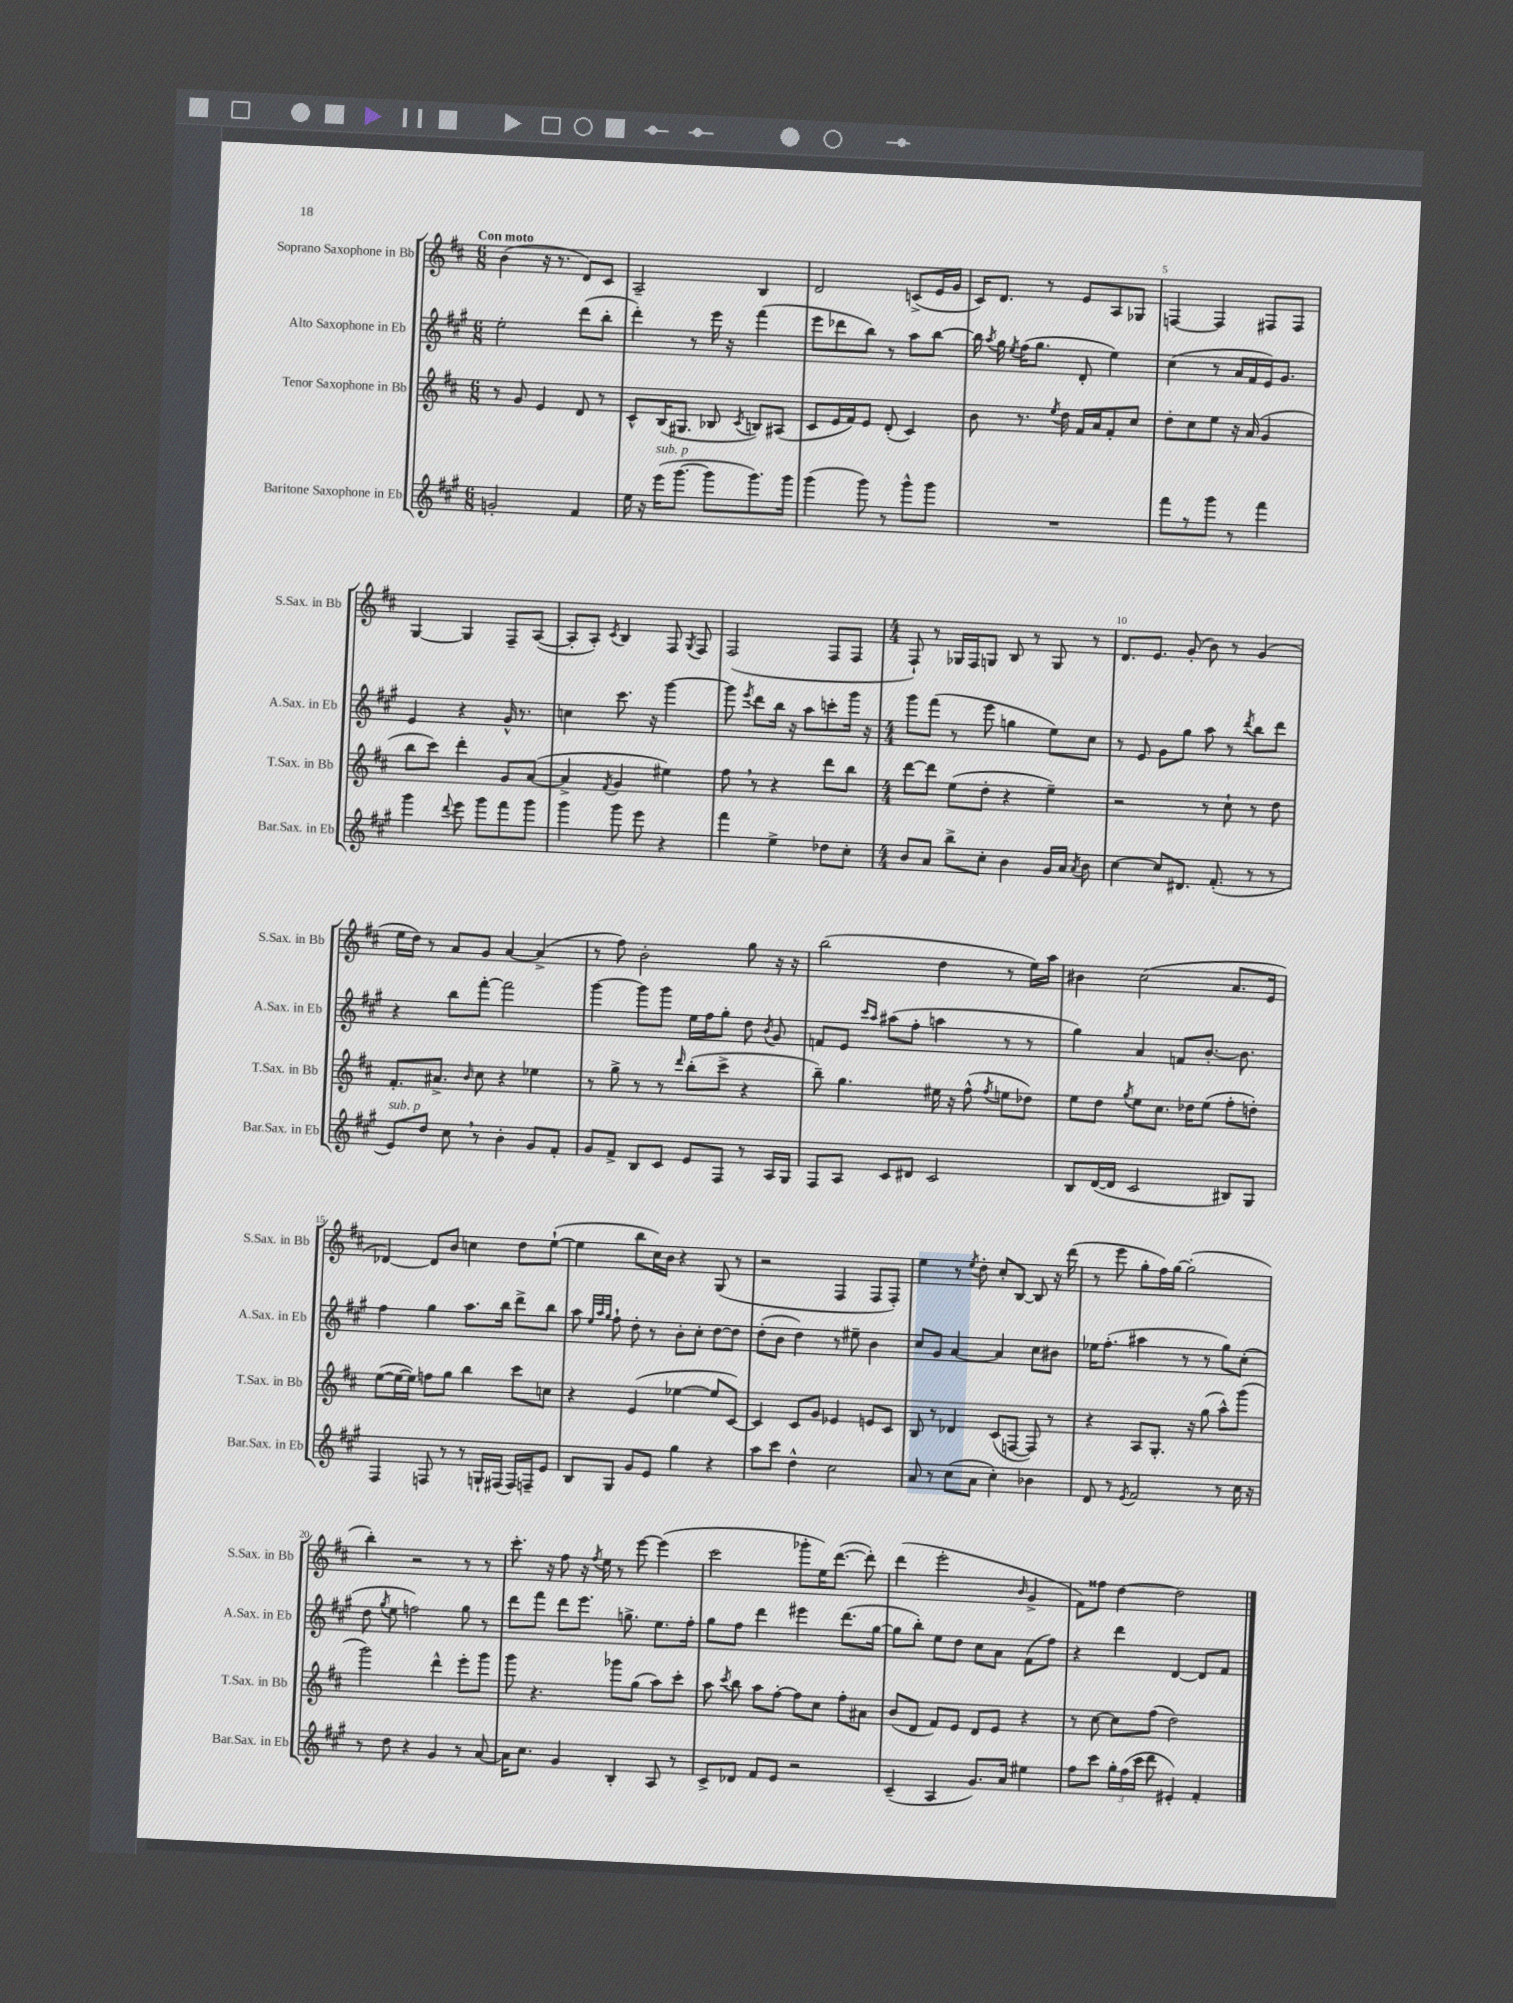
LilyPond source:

<<
\new StaffGroup <<
\new Staff = "s0" \with { instrumentName = "Soprano Saxophone in Bb" shortInstrumentName = "S.Sax. in Bb" } {
    \clef treble \key d \major \numericTimeSignature \time 6/8 \tempo "Con moto"
    \autoBeamOff b'4( r16 r8. d'8[) cis'8] |
    a2-- b4 |
    d'2 c'8[->( e'16 g'16] |
    cis'16[) d'8.] r8 e'8[ a8 ges8] |
    f4~ f4 fis8[ fis8] |
    g4~ g4 fis8[-- a8]~( |
    a8[-. a8]-.) \acciaccatura { cis'8 } b4 fis8 \acciaccatura { g8 } fis8 |
    fis2( fis8[ fis8] |
    \numericTimeSignature \time 4/4 fis8-!) r8 ges16[ fis16 g8] b8 r8 g8 r8 |
    d'8.[ e'8.] g'8-.( b'8) r8 g'4( |
    e''16[ d''16]) r8 a'8[ g'8] a'4~ a'4->( |
    r8 fis''8) b'2-. g''8 r16 r16 |
    b''2( d''4 r8 e''16[) a''16] |
    bis'4 cis''2( a'8.[ e'16] |
    des'4~) des'8[ b'8] c''4 d''8[ e''8]~-!( |
    e''4 b''8[ cis''16) b'16] r4 g8( r8 |
    r2 fis4 fis8[ fis8]-.) |
    e''4 r8 \acciaccatura { e''8 } d''8-. cis''8[-. b8]~ b8 r16 d'''16( |
    r8 e'''8 g''8[-. fis''16) g''16]~ g''2-.( |
    b''4-.) r2 r8 r8 |
    cis'''8.-. r16 fis''8 r16 \acciaccatura { fis''8 } e''16 r8 e'''8~ e'''4( |
    cis'''2 ges'''8[-. e''16) d'''8.]~( d'''8-.) |
    d'''4( e'''2-. \grace { b'16 } g'4-> |
    fis'8[) fisis''8] d''4~ d''2 \bar "|." |
}
\new Staff = "s1" \with { instrumentName = "Alto Saxophone in Eb" shortInstrumentName = "A.Sax. in Eb" } {
    \clef treble \key a \major \numericTimeSignature \time 6/8
    \autoBeamOff e''2-. d'''8[( b''8]-. |
    d'''4-.) r8 e'''16 r16 fis'''4( |
    e'''8[ des'''8 b''8]) r8 a''8[ b''8]~ |
    b''16 \acciaccatura { a''8 } gis''16 \acciaccatura { e''8 } fis''16[( gis''8.] d'8-. e''4) |
    cis''4( r8 a'16[ fis'16 e'16) gis'8.] |
    e'4 r4 gis'16-^ r8. |
    c''4 cis'''8. r16 gis'''4~ |
    gis'''8 \acciaccatura { e'''8 } d'''8[ b''16] r16 a''8[ c'''8-. gis'''16] r16 |
    \numericTimeSignature \time 4/4 gis'''8[ fis'''8]( r8 e'''8 g''4 e''8[) cis''8] |
    r8 e'8 gis'8[ gis''8] a''8 r8 \acciaccatura { d'''8 } b''8[ d'''8] |
    r4 b''8[ fis'''8]~-. fis'''2 |
    gis'''4~ gis'''8[ gis'''8] e''16[ fis''16 gis''8]-. d''8 \acciaccatura { b'8 } gis'8 |
    f'8[ e'8] \grace { cis'''16[ a''16] } ais''8[( fis''8]-. a''4 r8 r8 |
    gis''4) a'4 f'8[ b'8.]~-. b'8. |
    fis''4 gis''4 a''8.[ b''16] d'''8[-> b''8] |
    a''8 \grace { e''32[ a''32 gis''32] } fis''8-! d''8-. r8 b'8[-. cis''8]-. d''8[~ d''8] |
    d''8[-.( b'8] d''4) r8 eis''8-- b'4 |
    cis''8[ gis'8] a'4~ a'4 cis''8[ bis'8] |
    ees''16[ fis''8.]-.( ais''4 r8 r8 gis''8[) cis''8]-.( |
    d''8 \acciaccatura { gis''8 } e''8 f''2) gis''8 r8 |
    d'''8[ fis'''8] d'''8[ e'''8.] g''8.-> e''8.[ fis''16]-. |
    gis''8[ fis''8] d'''4 eis'''4 d'''8.[( gis''16]~ |
    gis''8[ b''8]-.) e''8[ d''8] cis''8[ a'8] fis'8[( fis''8]) |
    r4 d'''4 d'4~ d'8[ fis'8] \bar "|." |
}
\new Staff = "s2" \with { instrumentName = "Tenor Saxophone in Bb" shortInstrumentName = "T.Sax. in Bb" } {
    \clef treble \key d \major \numericTimeSignature \time 6/8
    \autoBeamOff r8 g'8 e'4 d'8 r8 |
    cis'8[-^ b16( gis8.] bes8 \acciaccatura { cis'8 } b8[) ais8]( |
    cis'8[ e'16 fis'16) e'8] d'8-.( cis'4) |
    b'8 r8. \acciaccatura { e''8 } d''16 fis'16[ a'16 fis'8-. cis''8] |
    d''8[-. cis''8 e''8] r16 a'16( g'4 |
    b''8[ cis'''8]) d'''4-. g'8[ a'8]~( |
    a'4-> \acciaccatura { fis'8 } g'4 eis''4) |
    fis''8 \breathe r8 r4 d'''8[ b''8] |
    \numericTimeSignature \time 4/4 d'''8[~ d'''8] e''8[( d''8]-. r4 e''4--) |
    r2 r8 cis''8-! r8 d''8 |
    fis'8.[-. ais'8.]-> \grace { b'16 } cis''8 r4 ees''4 |
    r8 g''8-> r8 r8 \grace { d'''16 } b''8[-.( cis'''8]-> r4 |
    b''8--) g''4. eis''16 r16 fis''8-^( \acciaccatura { fis''8 } e''8[ des''8]) |
    e''8[ d''8] \acciaccatura { g''8 } e''8[ cis''8.] des''16[ e''8]( fis''8[-. d''8]-.) |
    e''8[~( e''16~ e''16]) f''8[ g''8] b''4 cis'''8[ c''8] |
    r4 e'4( ees''4~ ees''8[ cis'8]~) |
    cis'4 cis'8[ g'8] ees'4 e'8[ cis'8] |
    b8 r8 des'4 cis'8[( f8]~ f8) r8 |
    r4 a8[ g8.]-. r16 g''8( a''8[-^) g'''8]( |
    g'''2) d'''4-^ e'''8[-. g'''8] |
    g'''8 r4. ges'''8[ g''8]( a''8[) cis'''8]-. |
    a''8 \acciaccatura { cis'''8 } b''8 a''8[ fis''8]~-. fis''8[ cis''8] fis''8[-. ais'8] |
    b'8[( d'8] fis'8[) e'8] d'8[ e'8] r4 |
    r8 cis''8~ cis''8[ fis''8]( d''2) \bar "|." |
}
\new Staff = "s3" \with { instrumentName = "Baritone Saxophone in Eb" shortInstrumentName = "Bar.Sax. in Eb" } {
    \clef treble \key a \major \numericTimeSignature \time 6/8
    \autoBeamOff g'2-. fis'4 |
    e''16 r16 e'''16[^\markup { \italic "sub. p" }( gis'''8.]~ gis'''8[ gis'''8.) gis'''16] |
    gis'''4( gis'''8) r8 gis'''8[-^ gis'''8] |
    R2. |
    fis'''8[ r8 gis'''8] r8 fis'''4 |
    gis'''4 \appoggiatura { d'''8 } e'''8 gis'''8[ fis'''8 gis'''8] |
    gis'''4 gis'''8 e'''8 r4 |
    fis'''4 e''4-> des''8[ cis''8]-. |
    \numericTimeSignature \time 4/4 b'8[ a'8] b''8[-> cis''8]-. b'4 gis'16[ a'16] \acciaccatura { a'8 } b'8 |
    cis''4~ cis''8[ dis'8.] fis'8.-.( r8 r8 |
    e'8[^\markup { \italic "sub. p" }) d''8] cis''8 \breathe r8 b'4-. gis'8[ fis'8]-. |
    gis'8[ fis'8]-> b8[ cis'8] e'8[ fis8] r8 a16[ gis16] |
    fis8[ a8] cis'8[ dis'8] cis'2 |
    b8[ d'16~( d'16] cis'2 bis8[) gis8] |
    fis4 f8 r8 r8 g16[-! fis16]( fis16[) f16-- e'8] |
    b8[ gis8] gis'8[ e'8] gis''4 r4 |
    a''8[ cis'''8] d''4-^ cis''2 |
    a'8 r8 cis''8[( a'8] cis''4-.) bes'4 |
    d'8 r8 \acciaccatura { e'8 } fis'2 r8 cis''16 r16 |
    r8 d''8 r4 gis'4 r8 a'8~ |
    a'16[ cis''8.] gis'4 b4-. a8 r8 |
    cis'8[-> des'8] fis'8[ e'8] r2 |
    cis'4--( a4 gis'8.[) a'16] eis''4 |
    fis''8[ cis'''8] \tuplet 3/2 { gis''16[-. fis''16( cis'''16] } d'''8 eis'4-.) fis'4-. \bar "|." |
}
>>
>>
\layout { \context { \Score \override BarNumber.break-visibility = ##(#f #t #t) barNumberVisibility = #(every-nth-bar-number-visible 5) } }
